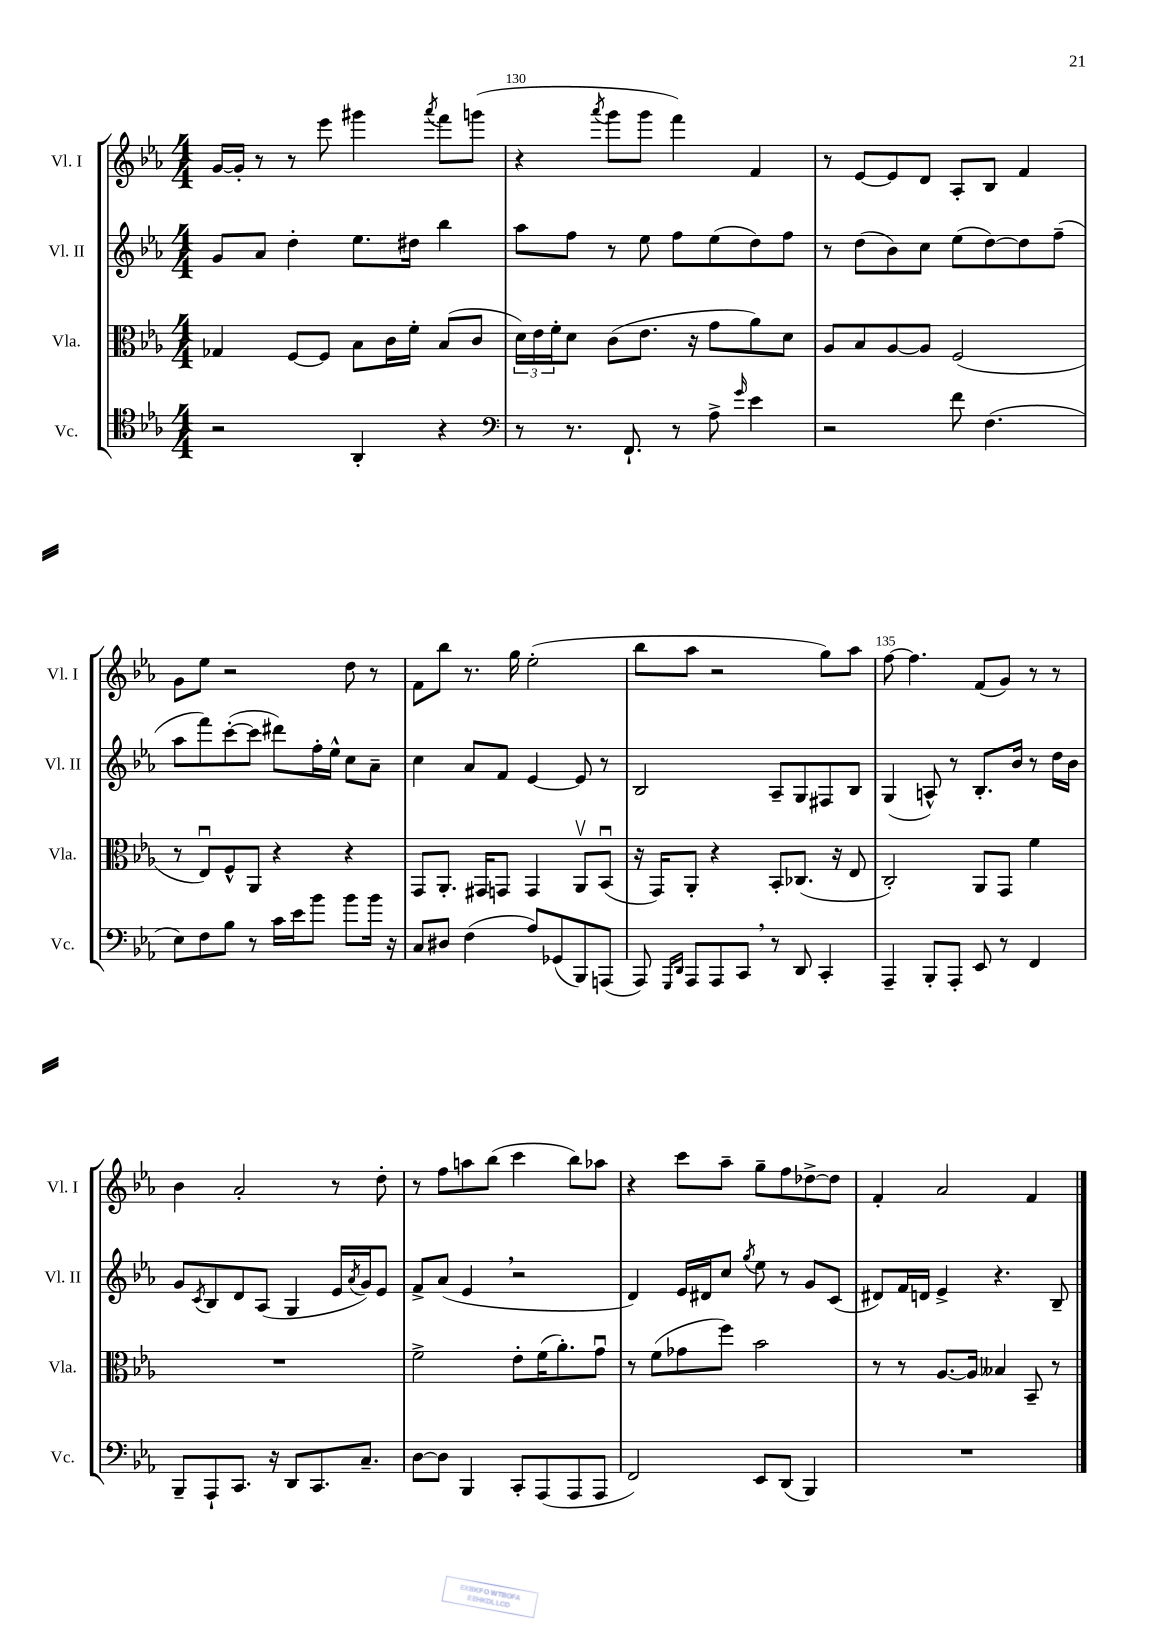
<<
\new StaffGroup <<
\new Staff = "s0" \with { instrumentName = "Vl. I" shortInstrumentName = "Vl. I" } {
    \clef treble \key ees \major \numericTimeSignature \time 4/4
    g'16~ g'16-. r8 r8 ees'''8 gis'''4 \acciaccatura { aes'''8 } f'''8 g'''8( |
    r4 \acciaccatura { aes'''8 } g'''8 g'''8 f'''4) f'4 |
    r8 ees'8~ ees'8 d'8 aes8-. bes8 f'4 |
    g'8 ees''8 r2 d''8 r8 |
    f'8 bes''8 r8. g''16 ees''2-.( |
    bes''8 aes''8 r2 g''8) aes''8 |
    f''8~ f''4. f'8( g'8) r8 r8 |
    bes'4 aes'2-. r8 d''8-. |
    r8 f''8 a''8 bes''8( c'''4 bes''8) aes''8 |
    r4 c'''8 aes''8-- g''8-- f''8 des''8~-> des''8 |
    f'4-. aes'2 f'4 \bar "|." |
}
\new Staff = "s1" \with { instrumentName = "Vl. II" shortInstrumentName = "Vl. II" } {
    \clef treble \key ees \major \numericTimeSignature \time 4/4
    g'8 aes'8 d''4-. ees''8. dis''16 bes''4 |
    aes''8 f''8 r8 ees''8 f''8 ees''8( d''8) f''8 |
    r8 d''8( bes'8) c''8 ees''8( d''8~) d''8 f''8--( |
    aes''8 f'''8) c'''8~-.( c'''8 dis'''8) f''16-. ees''16-^ c''8 aes'8-- |
    c''4 aes'8 f'8 ees'4~ ees'8 r8 |
    bes2 aes8-- g8 fis8 bes8 |
    g4( a8-^) r8 bes8.-. bes'16 r8 d''16 bes'16 |
    g'8 \acciaccatura { c'8 } bes8 d'8 aes8( g4 ees'16 \acciaccatura { aes'8 } g'16) ees'8 |
    f'8-> aes'8( ees'4 \breathe r2 |
    d'4) ees'16 dis'16 c''8 \acciaccatura { g''8 } ees''8 r8 g'8 c'8( |
    dis'8) f'16 d'16 ees'4-> r4. bes8-- \bar "|." |
}
\new Staff = "s2" \with { instrumentName = "Vla." shortInstrumentName = "Vla." } {
    \clef alto \key ees \major \numericTimeSignature \time 4/4
    ges4 f8~ f8 bes8 c'16 f'16-. bes8( c'8 |
    \tuplet 3/2 { d'16) ees'16 f'16-. } d'8 c'8( ees'8. r16 g'8 aes'8) d'8 |
    aes8 bes8 aes8~ aes8 f2( |
    r8 ees8\downbow) f8-^ aes,8 r4 r4 |
    g,8 aes,8.-. gis,16 g,8 g,4 aes,8\upbow bes,8\downbow( |
    r16 g,16) aes,8-. r4 bes,8-. ces8.( r16 ees8 |
    c2-.) aes,8 g,8 f'4 |
    R1 |
    f'2-> ees'8-. f'16( aes'8.-.) g'8\downbow |
    r8 f'8( ges'8 f''8) bes'2 |
    r8 r8 aes8.~ aes16 beses4 bes,8-- r8 \bar "|." |
}
\new Staff = "s3" \with { instrumentName = "Vc." shortInstrumentName = "Vc." } {
    \clef tenor \key ees \major \numericTimeSignature \time 4/4
    r2 aes,4-. r4 |
    \clef bass r8 r8. f,8.-! r8 aes8-> \grace { g'16 } ees'4 |
    r2 f'8 f4.( |
    ees8) f8 bes8 r8 c'16 ees'16 bes'8 bes'8 bes'16 r16 |
    c8 dis8 f4( aes8) ges,8( bes,,8) a,,8( |
    aes,,8) \grace { g,,16 d,16 } aes,,8 aes,,8 c,8 \breathe r8 d,8 c,4-. |
    aes,,4-- bes,,8-. aes,,8-. ees,8 r8 f,4 |
    bes,,8-- aes,,8-! c,8. r16 d,8 c,8. c8.-- |
    d8~ d8 bes,,4 c,8-. aes,,8( aes,,8 aes,,8 |
    f,2) ees,8 d,8( bes,,4) |
    R1 \bar "|." |
}
>>
>>
\layout { \context { \Score currentBarNumber = #129 \override BarNumber.break-visibility = ##(#f #t #t) barNumberVisibility = #(every-nth-bar-number-visible 5) } }
